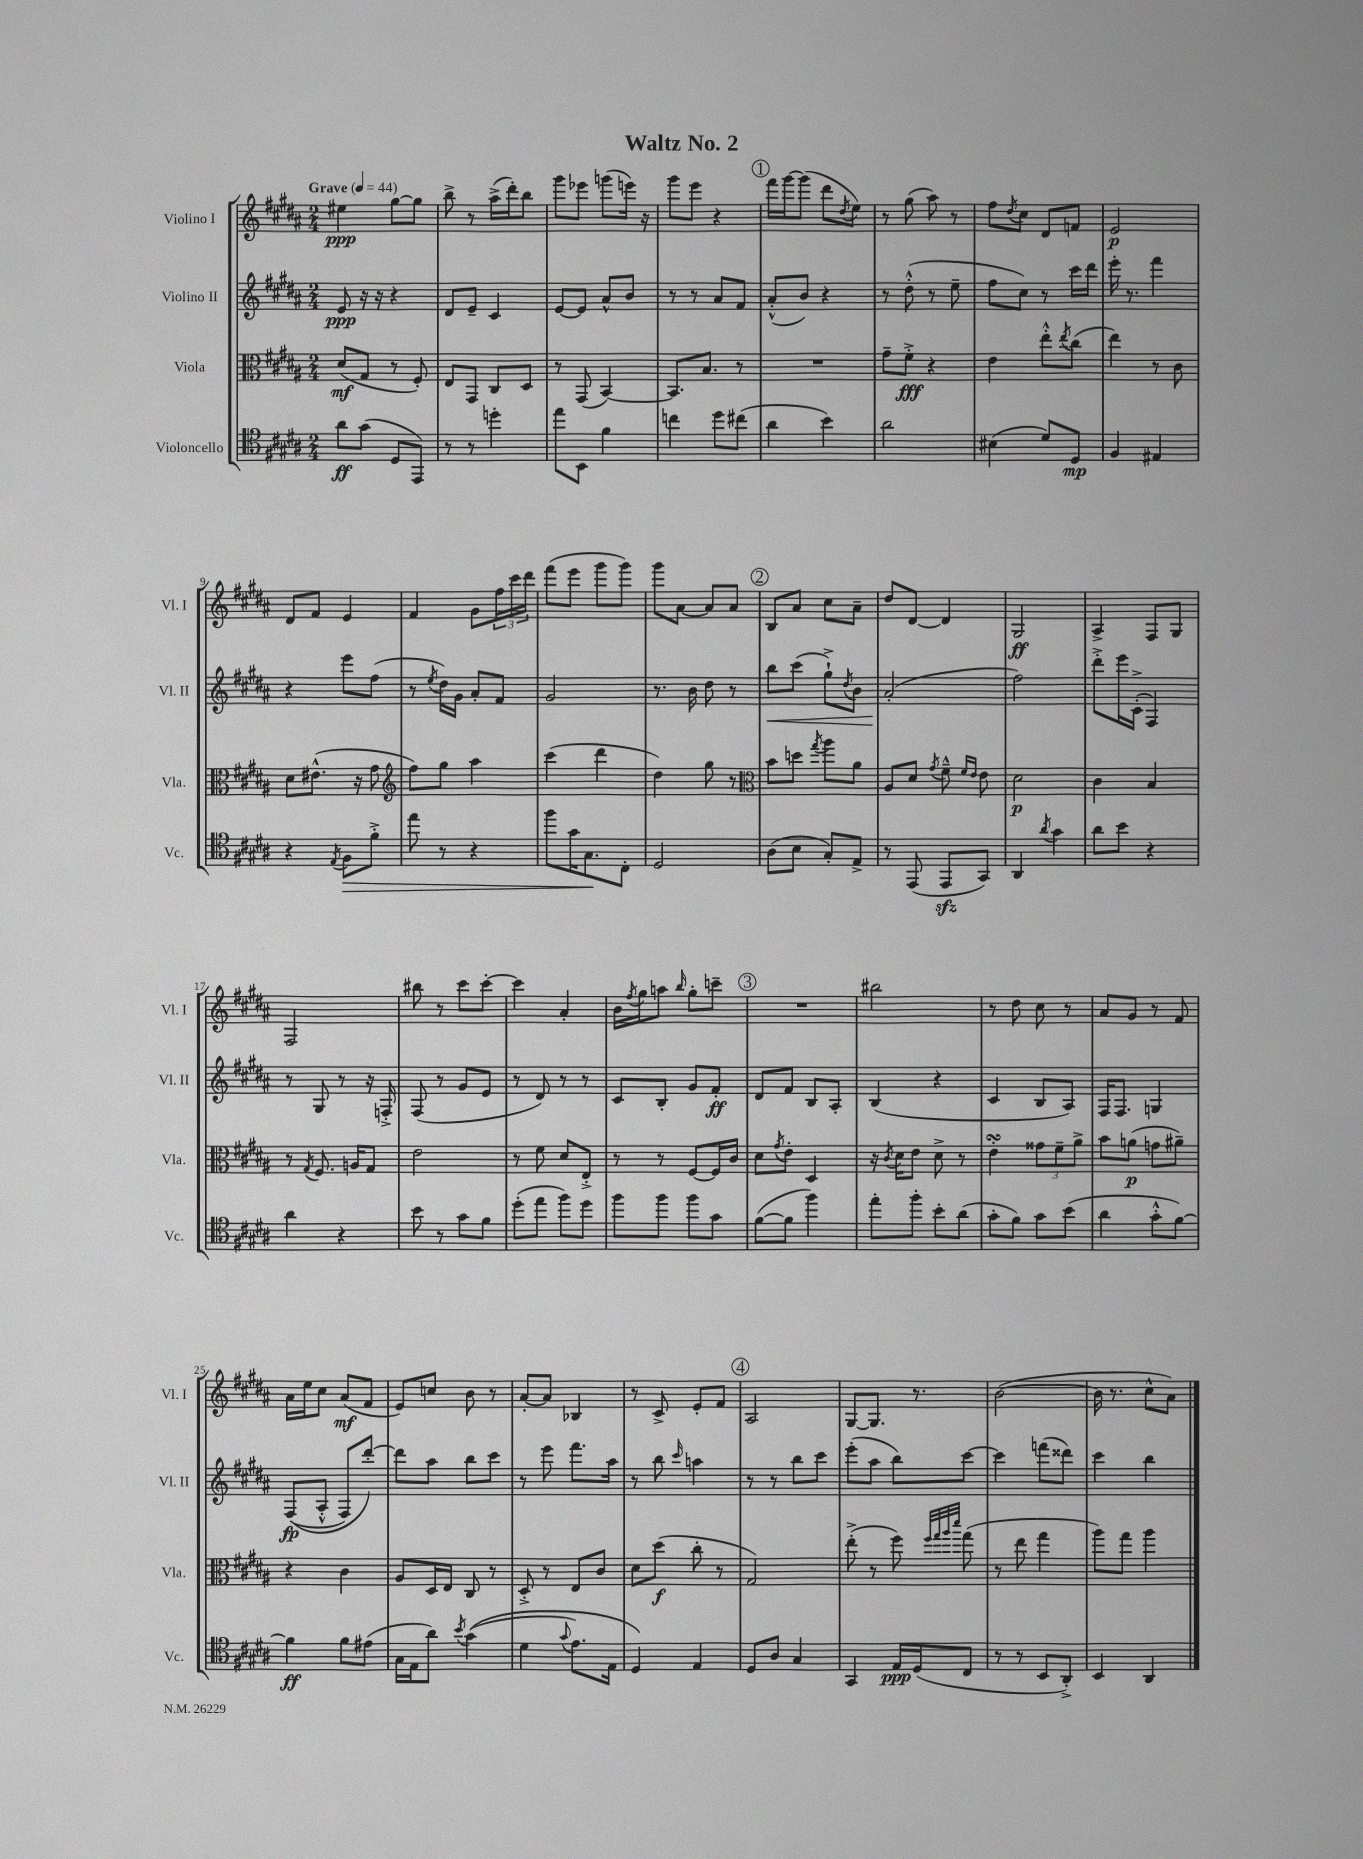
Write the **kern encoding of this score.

**kern	**kern	**kern	**kern
*staff4	*staff3	*staff2	*staff1
*clefC4	*clefC3	*clefG2	*clefG2
*k[f#c#g#d#a#]	*k[f#c#g#d#a#]	*k[f#c#g#d#a#]	*k[f#c#g#d#a#]
*M2/4	*M2/4	*M2/4	*M2/4
*MM44	*MM44	*MM44	*MM44
8a#\L	(8d#/L	8e/	4ee#\
(8g#\J	8G#/J	16r	.
.	.	16r	.
8D#/L	8r	4r	[8gg#\L
8EE/J)	8F#'/)	.	8gg#\]J
=	=	=	=
8r	8E/L	8d#/L	8bb^\
8r	8GG#/J	8e~/J	8r
4dd'\	8C#/L	4c#/	(16aa#^\LL
.	.	.	16ddd#'\J)
.	8D#/J	.	8bb\J
=	=	=	=
8ee\L	8r	[8e/L	8ggg#\L
8BB\J	(8GG#/	8e/]J	8eee-\J
4f#\	[4BB/)	8a#^^/L	(8ggg\L
.	.	8b/J	16eee\Jk)
.	.	.	16r
=	=	=	=
4cc\	8.BB/]L	8r	8ggg#\L
.	.	8r	8eee\J
.	8.B/J	.	.
8dd#\L	.	8a#/L	4r
(8cc#\J	8r	8f#/J	.
=	=	=	=
4a#\	2r	(8a#'^^/L	16fff#\LL
.	.	.	[16ggg#\J
.	.	8b/J)	(8ggg#\]J
4b\)	.	4r	8ddd#\L
.	.	.	8qdd#/
.	.	.	8ee\J)
=	=	=	=
2a#\	8g#~\L	8r	8r
.	8f#'^\J	(8dd#'^^\	(8gg#\
.	4r	8r	8aa#\)
.	.	8ee~\	8r
=	=	=	=
(4B#\	4e\	8ff#\L	8ff#\L
.	.	.	8qdd#/
.	.	8cc#\J)	8cc#\J
8d#/L)	8ee'^^\L	8r	8d#/L
.	8qee/	.	.
8D#/J	(8cc#\J	16ccc#\LL	8f/J
.	.	16ddd#\JJ	.
=	=	=	=
4F#/	4ee\)	16eee'\	2e/
.	.	8.r	.
4E#/	8r	4fff#\	.
.	8c#\	.	.
=	=	=	=
4r	8d#\L	4r	8d#/L
.	(8.e#^^\J	.	8f#/J
8qE/	.	.	.
8F#\L	.	8eee\L	4e/
.	16r	.	.
8f#'^\J	8g#\	(8ff#\J	.
=	=	=	=
*	*clefG2	*	*
8ee\	8ff#\L)	8r	4f#/
.	.	8qee/	.
8r	8gg#\J	16dd#\LL)	.
.	.	16g#\JJ	.
4r	4aa#\	8a#'/L	8g#\L
.	.	8f#/J	24ff#\L
.	.	.	24ccc#\
.	.	.	24ddd#\JJ
=	=	=	=
8ff#\L	(4ccc#\	2g#/	(8fff#\L
16g#\K	.	.	8eee\J
8.G#\	.	.	.
.	4ddd#\	.	8ggg#\L
8C#'\J	.	.	8ggg#\J)
=	=	=	=
2D#/	4dd#\)	8.r	8ggg#\L
.	.	.	[8a#\J
.	.	16b\	.
.	8gg#\	8dd#\	8a#/]L
.	8r	8r	8a#/J
=	=	=	=
*	*clefC3	*	*
(8A#\L	8b\L	8bb\L	8B/L
8B\J	8dd\J	(8ccc#\J	8a#/J
.	8qgg#/	.	.
8G#'/L)	8aa#\L	8gg#`^\L)	8cc#\L
.	.	8qdd#/	.
8E^/J	8a#\J	8b\J	8a#~\J
=	=	=	=
8r	8A#/L	(2a#'/	8dd#/L
(8EE/	8d#/J	.	[8d#/J
.	8qg#/	.	.
8EE/L	8f#~^^\	.	4d#/]
.	16qqf#/LL	.	.
.	16qqe/JJ	.	.
8GG#/J)	8e\	.	.
=	=	=	=
4AA#/	2d#\	2ff#\)	2G#/
8qa#/	.	.	.
4g#\	.	.	.
=	=	=	=
8a#\L	4c#\	8ddd#'^\L	4A#^/
8b\J	.	16eee\L	.
.	.	(16c#'^\JJ	.
4r	4B/	4F#/)	8F#/L
.	.	.	8G#/J
=	=	=	=
4a#\	8r	8r	2F#/
.	8qG#/	.	.
.	8.F#/	8G#/	.
4r	.	8r	.
.	16A/LK	.	.
.	8G#/J	16r	.
.	.	16F'^/	.
=	=	=	=
8b\	2e\	(8F#/	8bb#\
8r	.	8r	8r
8g#\L	.	8g#/L	8ccc#\L
8f#\J	.	8e/J	[8ccc#'\J
=	=	=	=
(8dd#'\L	8r	8r	4ccc#\]
8ee\J	8f#\	8d#/)	.
8ff#\L)	8d#/L	8r	4a#'/
8dd#\J	8E'^/J	8r	.
=	=	=	=
8ff#\L	8r	8c#/L	16b\LL
.	.	.	8qff#/
.	.	.	16gg#\J
8ff#\J	8r	8B'/J	8aa\J
.	.	.	16qqbb/
8ff#\L	[8F#/L	8g#/L	8gg#'\L
8g#\J	16F#/]L	8f#'/J	8ccc~\J
.	16c#/JJ	.	.
=	=	=	=
([8f#\L	8d#\L	8d#/L	2r
.	8qg#/	.	.
8f#\]J	8e'\J	8f#/J	.
4ff#\)	4D#/	8B/L	.
.	.	8A#'/J	.
=	=	=	=
8ee'\L	16r	(4B/	2bb#\
.	8qc#/	.	.
.	16d#\LK	.	.
8ff#'\J	8e\J	.	.
8b'\L	8d#^\	4r	.
(8a#\J	8r	.	.
=	=	=	=
8g#'\L	4e'\	4c#/	8r
8f#\J)	.	.	8dd#\
8g#\L	12g##\L	8B/L	8cc#\
.	12f#~\	.	.
(8b\J	.	8A#/J)	8r
.	12a#^\J	.	.
=	=	=	=
4a#\	8b\L	16F#/LK	8a#/L
.	.	8.F#/J	.
.	(8a\J	.	8g#/J
8g#'^^\L	8g\L	4G/	8r
[8f#\J)	8a#~\J)	.	8f#/
=	=	=	=
4f#\]	4r	&((8F#/L	16a#\LL
.	.	.	16ee\J
.	.	8A#'^^/J	8cc#\J
8f#\L	4c#\	8F#/L)	(8a#/L
(8e#\J	.	[8ddd#'/J&)	8f#/J
=	=	=	=
16G#\LL	8A#/L	8ddd#\]L	8e/L)
16E\J	.	.	.
8a#\J)	16D#/L	8aa#\J	8cc/J
.	16E/JJ	.	.
8qb/	.	.	.
&((4g#\	8C#/	8bb\L	8b\
.	8r	8ccc#\J	8r
=	=	=	=
4d#\	8D#'^/	8r	[8a#'/L
.	8r	8eee\	8a#/]J
8qqg#/	.	.	.
8.e\L)	8E/L	8.fff#\L	4B-/
.	8c#/J	.	.
16E\Jk	.	16aa#\Jk	.
=	=	=	=
4D#/&)	8d#\L	8r	8r
.	(8dd#\J	8bb\	8c#^/
.	.	16qqccc#/	.
4E/	8cc#'\	4aa\	8e'/L
.	8r	.	8f#/J
=	=	=	=
8D#/L	2G#/)	8r	2A#/
8A#/J	.	8r	.
4G#/	.	8bb\L	.
.	.	8ccc#\J	.
=	=	=	=
4GG#/	(8ee'^\	(8eee'\L	[8G#/L
.	8r	8aa#\J	8.G#/]J
16E/LL	8ff#\)	8bb\L)	.
(16D#/J	.	.	8.r
.	32qqff#/LLL	.	.
.	32qqgg#/	.	.
.	32qqaa#/	.	.
.	32qqddd#/JJJ	.	.
8C#/J	(8gg#\	[8ccc#\J	.
=	=	=	=
8r	8r	4ccc#\]	([2b\
8r	8ee\	.	.
8BB/L	4gg#\	(8fff\L	.
8AA#'^/J)	.	8ddd##\J)	.
=	=	=	=
4BB/	8aa#\L)	4ccc#\	16b\]
.	.	.	8.r
.	8gg#\J	.	.
4AA#/	4aa#\	4bb\	8cc#^^\L
.	.	.	8a#\J)
==	==	==	==
*-	*-	*-	*-
